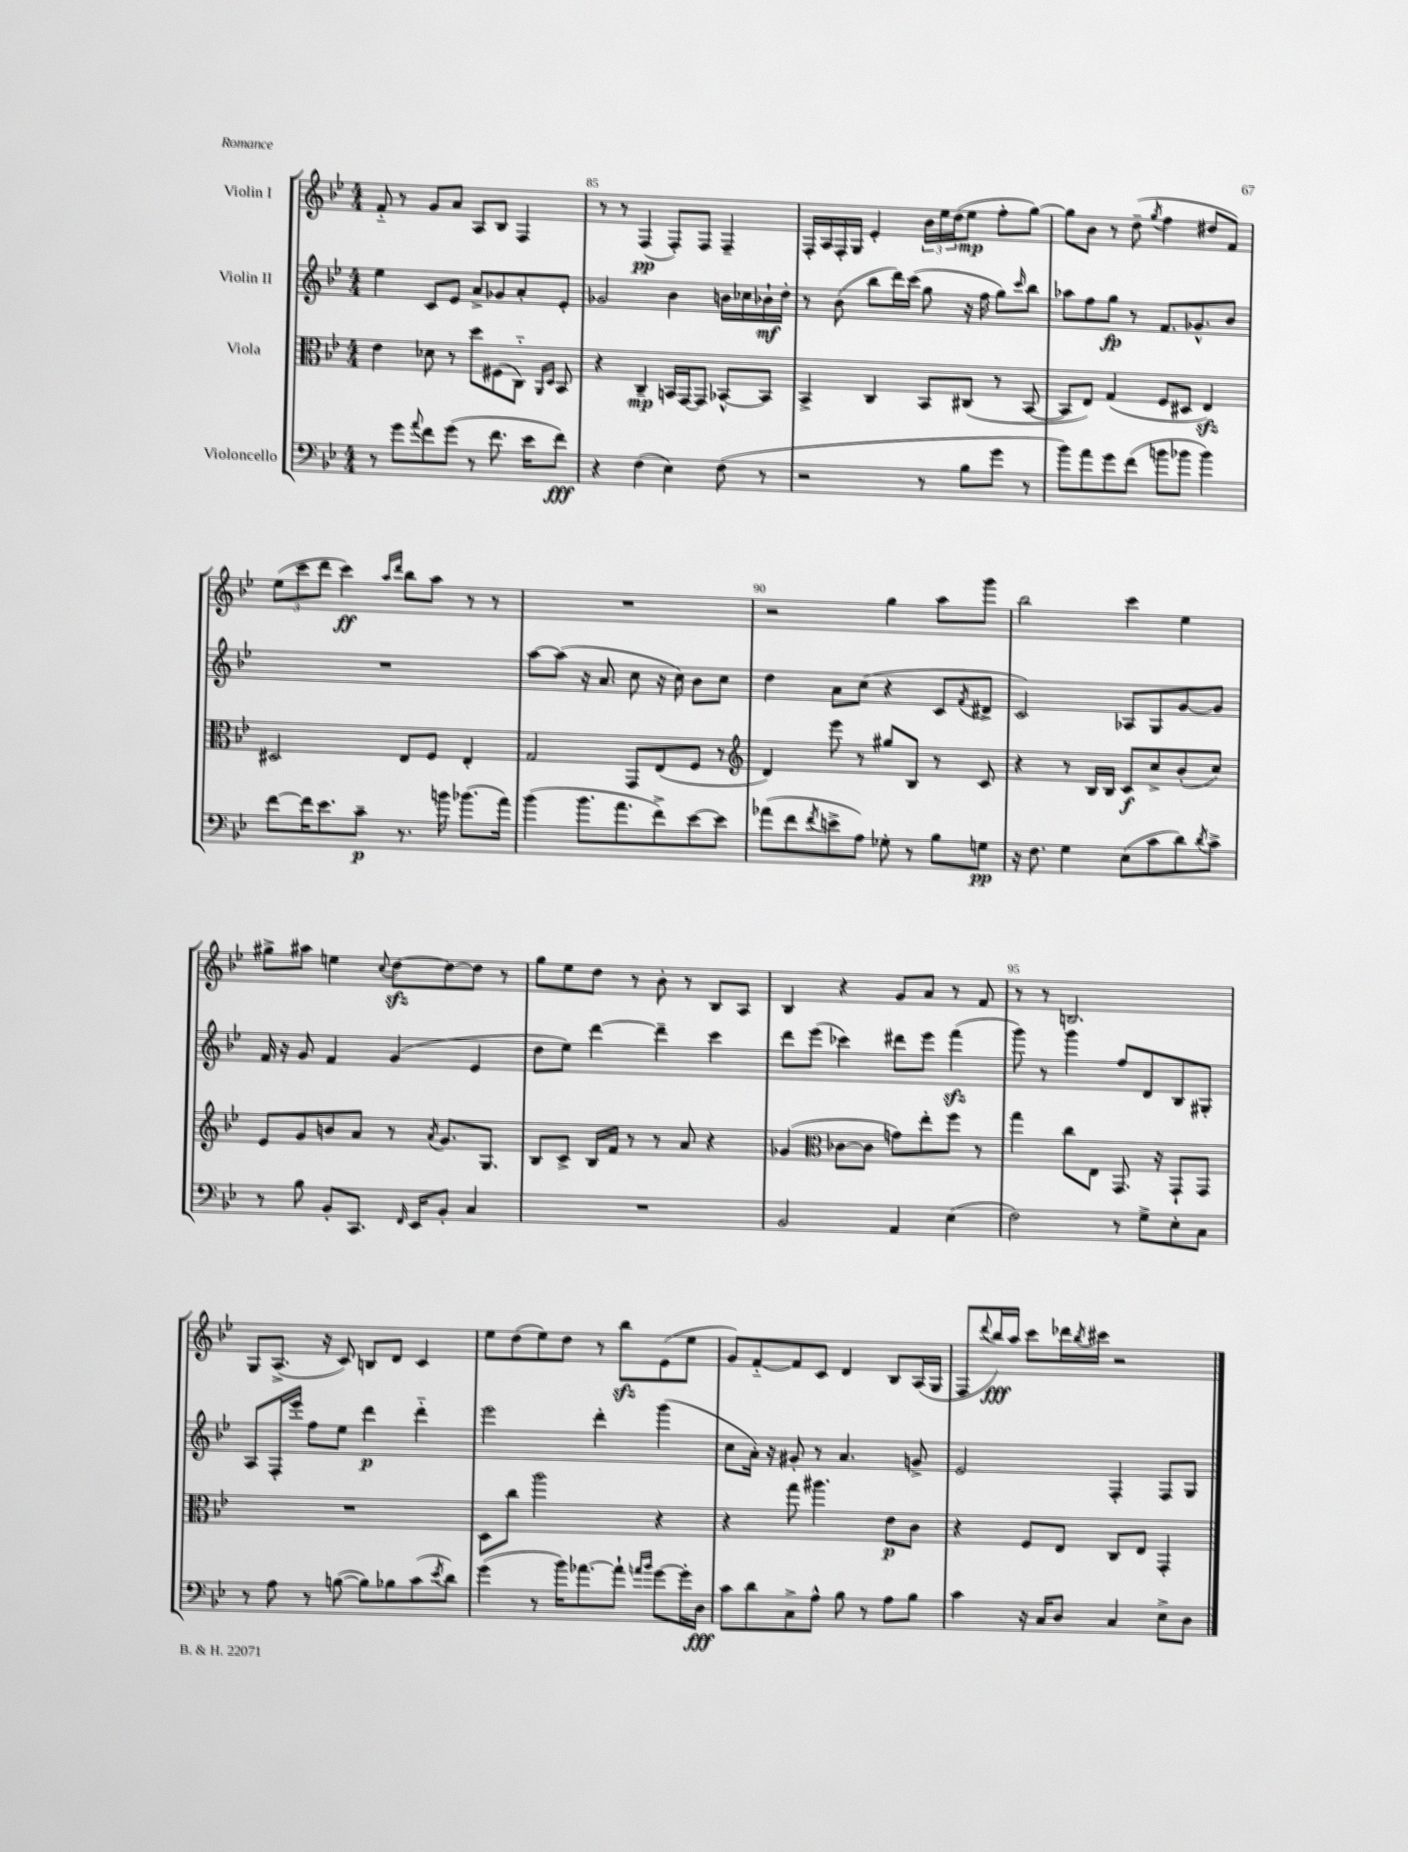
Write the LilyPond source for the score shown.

<<
\new StaffGroup <<
\new Staff = "s0" \with { instrumentName = "Violin I" } {
    \clef treble \key bes \major \numericTimeSignature \time 4/4
    f'8-_ r8 g'8 a'8 a8 bes8 f4 |
    r8 r8 f4\pp( f8-.) f8 f4-- |
    f16-. a16 f16-. g16 ees'4-. \tuplet 3/2 { bes'16 ees''16 d''16( } ees''8\mp f''8-. g''8~) |
    g''8 bes'8 r8 d''8--( \acciaccatura { g''8 } f''4 dis''8 f'8) |
    \tuplet 3/2 { ees''8( c'''8 d'''8 } c'''4\ff) \grace { a''16 d'''16 } bes''8 a''8 r8 r8 |
    R1 |
    r2 g''4 a''8 g'''8 |
    bes''2 c'''4 ees''4 |
    gis''8-> ais''8 e''4 \appoggiatura { c''8 } d''8~\sfz d''8~ d''8 r8 |
    g''8 ees''8 d''8 r8 bes'8-. r8 bes8 a8 |
    bes4 r4 g'8 a'8 r8 f'8 |
    r8 r8 b2. |
    g8 a8.->( r16 c'8) b8 d'8 c'4 |
    ees''8 d''8( ees''8) d''8 r8 bes''8\sfz ees'8( ees''8 |
    g'8) f'8~-_ f'8 c'8 d'4 bes8 a16( g16 |
    f8 \appoggiatura { d'''8 } bes''16\fff) a''16 c'''8 des'''16 \acciaccatura { bes''8 } cis'''16 r2 \bar "|." |
}
\new Staff = "s1" \with { instrumentName = "Violin II" } {
    \clef treble \key bes \major \numericTimeSignature \time 4/4
    ees''4 c'8 ees'8 a'8-> ges'8 a'8-. ees'8-. |
    ges'2 bes'4 b'16 ces''16 bes'16-!\mf d''16-. |
    r8 bes'8( bes''8 d'''16) c'''16( g''8 r16 f''16 g''8) \grace { c'''16 } bes''8 |
    aes''8 f''8 g''8\fp r8 f'8. ges'8.-^ bes'8 |
    R1 |
    a''8~ a''8( r16 a'8. c''8 r16 c''16) bes'8 c''8 |
    d''4 a'8 c''8( r4 c'8 \acciaccatura { f'8 } dis'8-> |
    c'2) aes8 g8 g'8~ g'8 |
    f'16 r16 g'8 f'4 g'4( ees'4 |
    d''8 ees''8) d'''4~ d'''4-- c'''4 |
    d'''8 ees'''8( ces'''4) dis'''8 ees'''8 f'''4\sfz( |
    g'''8) r8 g'''4 f''8 d'8 bes8 gis8-. |
    a8 f16-. ees'''16-. f''8 ees''8 d'''4\p d'''4-_ |
    ees'''2 d'''4-. g'''4( |
    c''8 a'16-.) r16 gis'8-. r8 a'4. g'8-> |
    ees'2 f4-. f8 g8 \bar "|." |
}
\new Staff = "s2" \with { instrumentName = "Viola" } {
    \clef alto \key bes \major \numericTimeSignature \time 4/4
    ees'4 des'8 r8 d''8 fis8( c8-_) \grace { a,16 d16 } bes,8 |
    r4 c4--\mp b,16 g,16~ g,8 bes,8~-^ bes,8 |
    bes,4-> c4 bes,8 cis8( r8 bes,8~ |
    bes,8 ees8) g4( f8 dis8 ees4\sfz) |
    dis2 ees8 f8 ees4-. |
    g2 g,8 ees8( f8 r8 |
    \clef treble d'4) ees'''8 r8 gis''8 bes8 r8 c'8 |
    r4 r8 bes16 bes16 c'8\f c''8-> bes'8-.( c''8) |
    ees'8 g'8 b'8 a'8 r8 \acciaccatura { a'8 } g'8. g8. |
    bes8 c'8-> bes16 f'16 r8 r8 a'8 r4 |
    ges'4( \clef alto ces'8~ ces'8 g'8) ees''8-. f''8 r8 |
    g''4 c''8 ees8 g,8. r16 g,8-! g,8 |
    R1 |
    d8 c''8 a''2 r4 |
    r4 g''8 ais''4. ees'8\p c'8 |
    r4 f8 ees8 c8 ees8 g,4-. \bar "|." |
}
\new Staff = "s3" \with { instrumentName = "Violoncello" } {
    \clef bass \key bes \major \numericTimeSignature \time 4/4
    r8 g'8 \appoggiatura { a'8 } f'8 g'8( r8 f'8. ees'16 f'8\fff) |
    r4 f4( ees4) f8( r8 |
    r2 r8 bes8 g'8 r8 |
    bes'8) a'8 g'8 f'8( b'8 bes'8 bes'4) |
    f'8~ f'16 ees'8. c'8--\p r8. b'16 bes'8.( a'16) |
    bes'4( bes'8. a'8. f'8->) ees'8~ ees'8 |
    aes'8( f'8 \acciaccatura { f'8 } e'8-> a8) ges8-. r8 bes8 g8\pp |
    r16 f8. g4 ees8( c'8 d'8) \acciaccatura { d'8 } c'8-> |
    r8 bes8 bes,8-. c,8. \grace { f,16 } ees,16 bes,8-. c4 |
    R1 |
    bes,2 a,4 ees4( |
    f2) r8 g8-> ees8-. c8 |
    r8 a8 r8 b8~( b8) bes8 c'8( \acciaccatura { ees'8 } d'8) |
    g'4( r8 bes'16) aes'8.~ aes'8-! \grace { a'16 bes'16 } g'8~ g'16-. d16\fff |
    c'8 d'8 c8-> a8-^ bes8 r8 a8 bes8 |
    c'4 r16 c16 d8 c4 ees8-> d8 \bar "|." |
}
>>
>>
\layout { \context { \Score currentBarNumber = #84 \override BarNumber.break-visibility = ##(#f #t #t) barNumberVisibility = #(every-nth-bar-number-visible 5) } }
